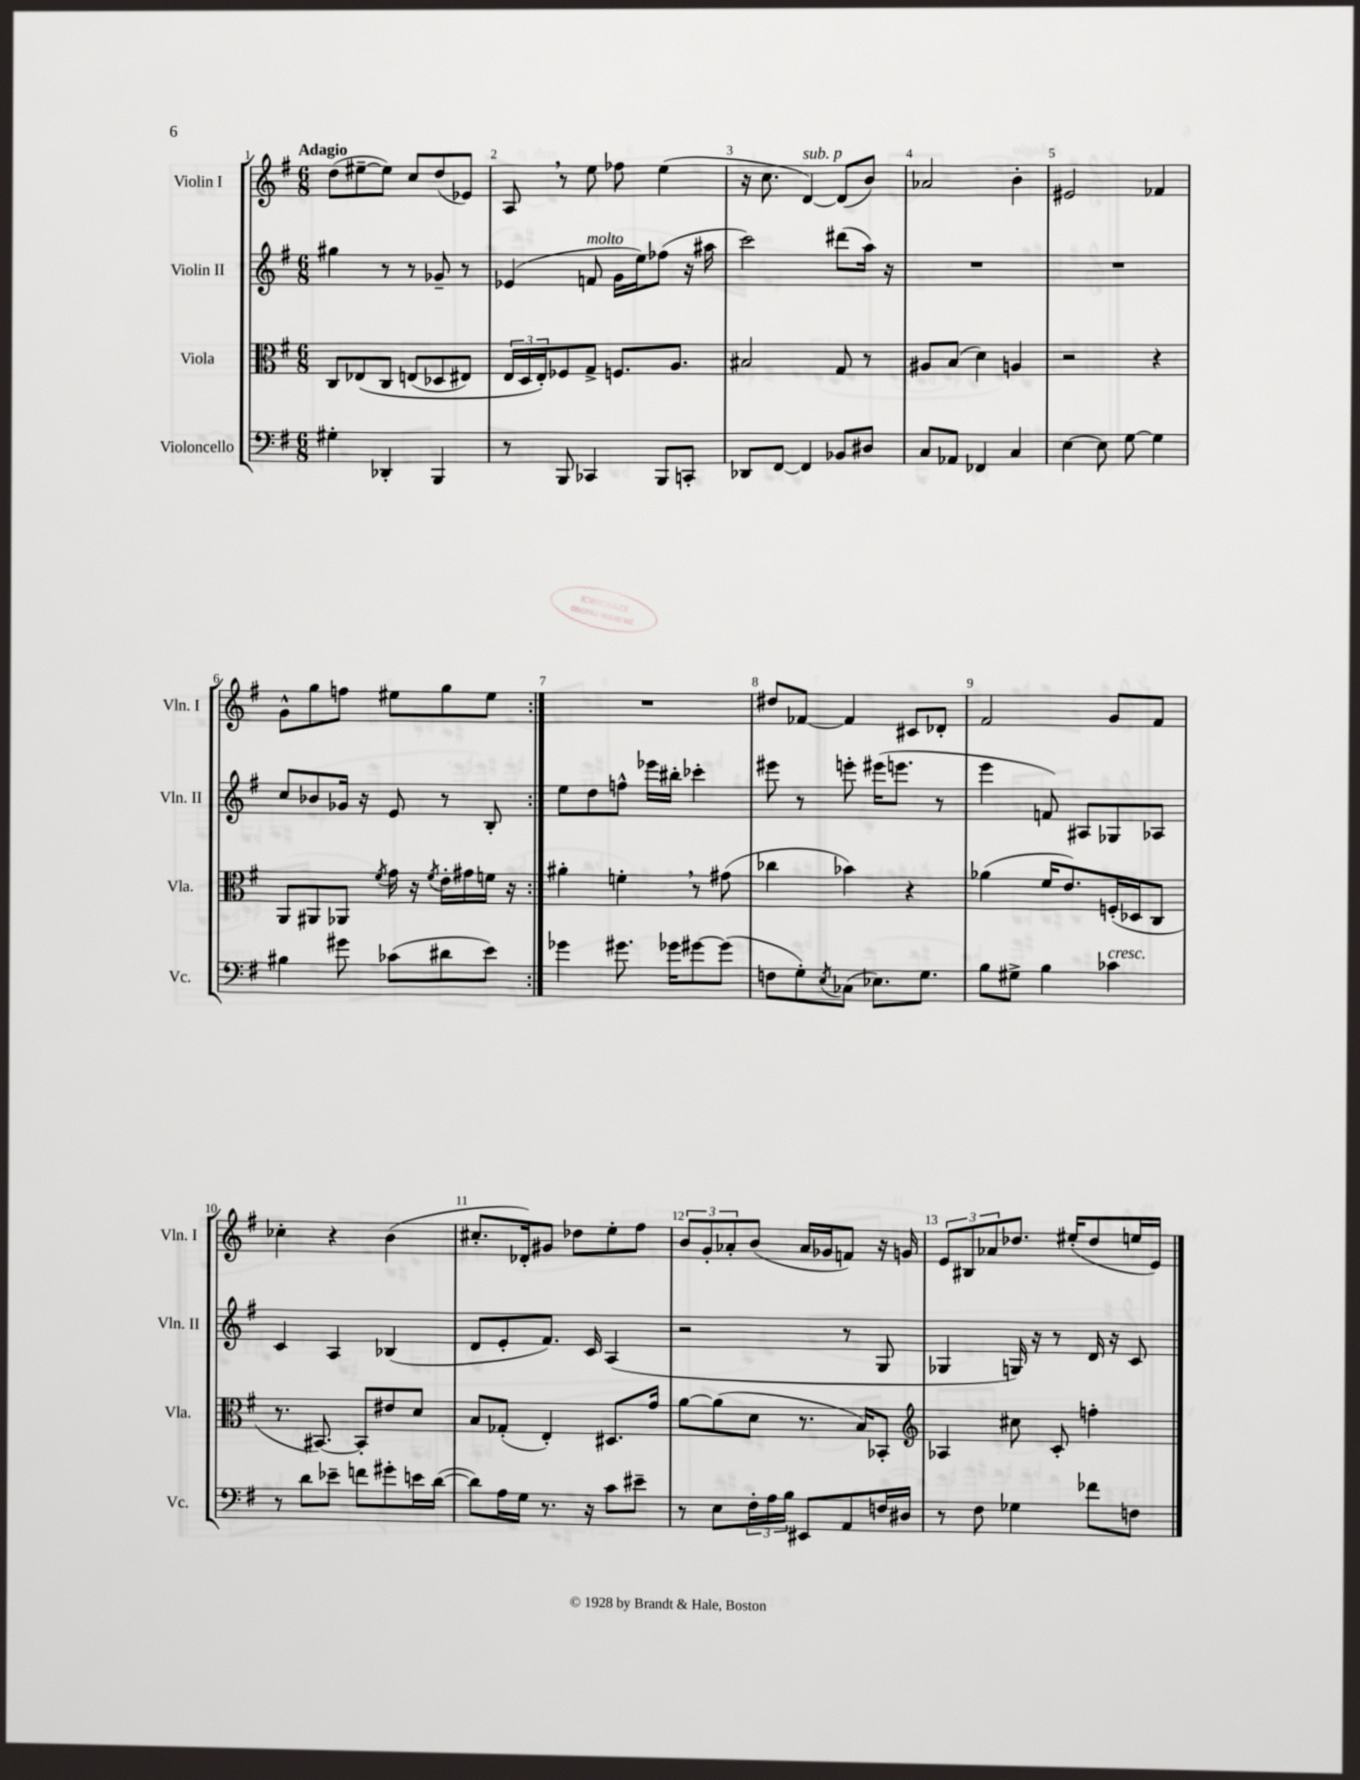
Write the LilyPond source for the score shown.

<<
\new StaffGroup <<
\new Staff = "s0" \with { instrumentName = "Violin I" shortInstrumentName = "Vln. I" } {
    \clef treble \key g \major \numericTimeSignature \time 6/8 \tempo "Adagio"
    \repeat volta 2 { d''8( eis''8~-- eis''8) c''8 d''8( ees'8) |
    a8 \breathe r8 e''8 fes''8 e''4( |
    r16 c''8. d'4~^\markup { \italic "sub. p" }) d'8( b'8) |
    aes'2 b'4-. |
    eis'2 fes'4 |
    g'8-^ g''8 f''8 eis''8 g''8 eis''8 | }
    R2. |
    dis''8 fes'8~ fes'4 cis'8 des'8-. |
    fis'2 g'8 fis'8 |
    ces''4-. r4 b'4( |
    cis''8.-. des'16-.) gis'8 des''8 e''8-. fis''8 |
    \tuplet 3/2 { b'8 g'8-. aes'8-. } b'8( aes'16 ges'16 f'8) r16 g'16 |
    \tuplet 3/2 { e'8 bis8 aes'8 } des''8. eis''16-.( des''8 e''16 e'16) \bar "|." |
}
\new Staff = "s1" \with { instrumentName = "Violin II" shortInstrumentName = "Vln. II" } {
    \clef treble \key g \major \numericTimeSignature \time 6/8
    \repeat volta 2 { gis''4 r8 r8 ges'8-- r8 |
    ees'4( f'8^\markup { \italic "molto" } g'16 e''16) fes''8( r16 ais''16 |
    c'''2) dis'''8( a''16) r16 |
    R2. |
    R2. |
    c''8 bes'8 ges'16 r16 e'8 r8 b8-. | }
    e''8 d''8 f''8-^ ees'''16 bis''16-. ces'''4-. |
    eis'''8 r8 e'''8-. eis'''16( e'''8. r8 |
    e'''4 f'8) ais8 ges8 aes8 |
    c'4 a4 bes4( |
    d'8 e'8-. fis'8.) c'16 a4( |
    r2 r8 g8 |
    ges4 g16) r16 r8 d'16 r16 c'8 \bar "|." |
}
\new Staff = "s2" \with { instrumentName = "Viola" shortInstrumentName = "Vla." } {
    \clef alto \key g \major \numericTimeSignature \time 6/8
    \repeat volta 2 { c8 ees8\( c8 e8( des8 eis8) |
    \tuplet 3/2 { e16 d16 e16-.\) } fes8 g8-> f8. a8. |
    bis2 g8 r8 |
    ais8 b8( d'4) a4 |
    r2 r4 |
    a,8 ais,8 aes,8 \acciaccatura { fis'8 } g'16 r16 \acciaccatura { fis'8 } e'16-. gis'16 f'16 r16 | }
    ais'4-. f'4-. \breathe r8 gis'8( |
    ces''4 bes'4) r4 |
    aes'4( fis'16 e'8.) f16-.( des16 c8 |
    r8. bis,8.~) bis,8-. eis'8 d'8 |
    b8 ges8-.( e4-.) dis8. g'16 |
    a'8~ a'8( d'8 r8. b16) bes,8-. |
    \clef treble aes4 cis''8 c'8-. f''4-. \bar "|." |
}
\new Staff = "s3" \with { instrumentName = "Violoncello" shortInstrumentName = "Vc." } {
    \clef bass \key g \major \numericTimeSignature \time 6/8
    \repeat volta 2 { gis4-. des,4-. b,,4 |
    r8 b,,8 ces,4 b,,8 c,8-. |
    des,8 fis,8~ fis,4 bes,8 dis8 |
    c8 aes,8 fes,4 c4 |
    e4~ e8 g8~ g4 |
    bis4 gis'8 ces'8( dis'8 e'8) | }
    ges'4 gis'8. ges'16 gis'8~ gis'8( |
    f8 g8-.) \acciaccatura { e8 } ces8( ees8.) g8. |
    b8 gis8-> b4 ces'4^\markup { \italic "cresc." } |
    r8 d'8 ees'8-- f'8 gis'8-. e'16 d'16~( |
    d'8) a16 g16 r8. r16 c'8 eis'8-- |
    r8 e8 \tuplet 3/2 { fis16-. a16 b16 } eis,8 a,8 f16 dis16 |
    r8 fis8 ges4 fes'8 f8 \bar "|." |
}
>>
>>
\layout { \context { \Score \override BarNumber.break-visibility = ##(#f #t #t) barNumberVisibility = #all-bar-numbers-visible } }
